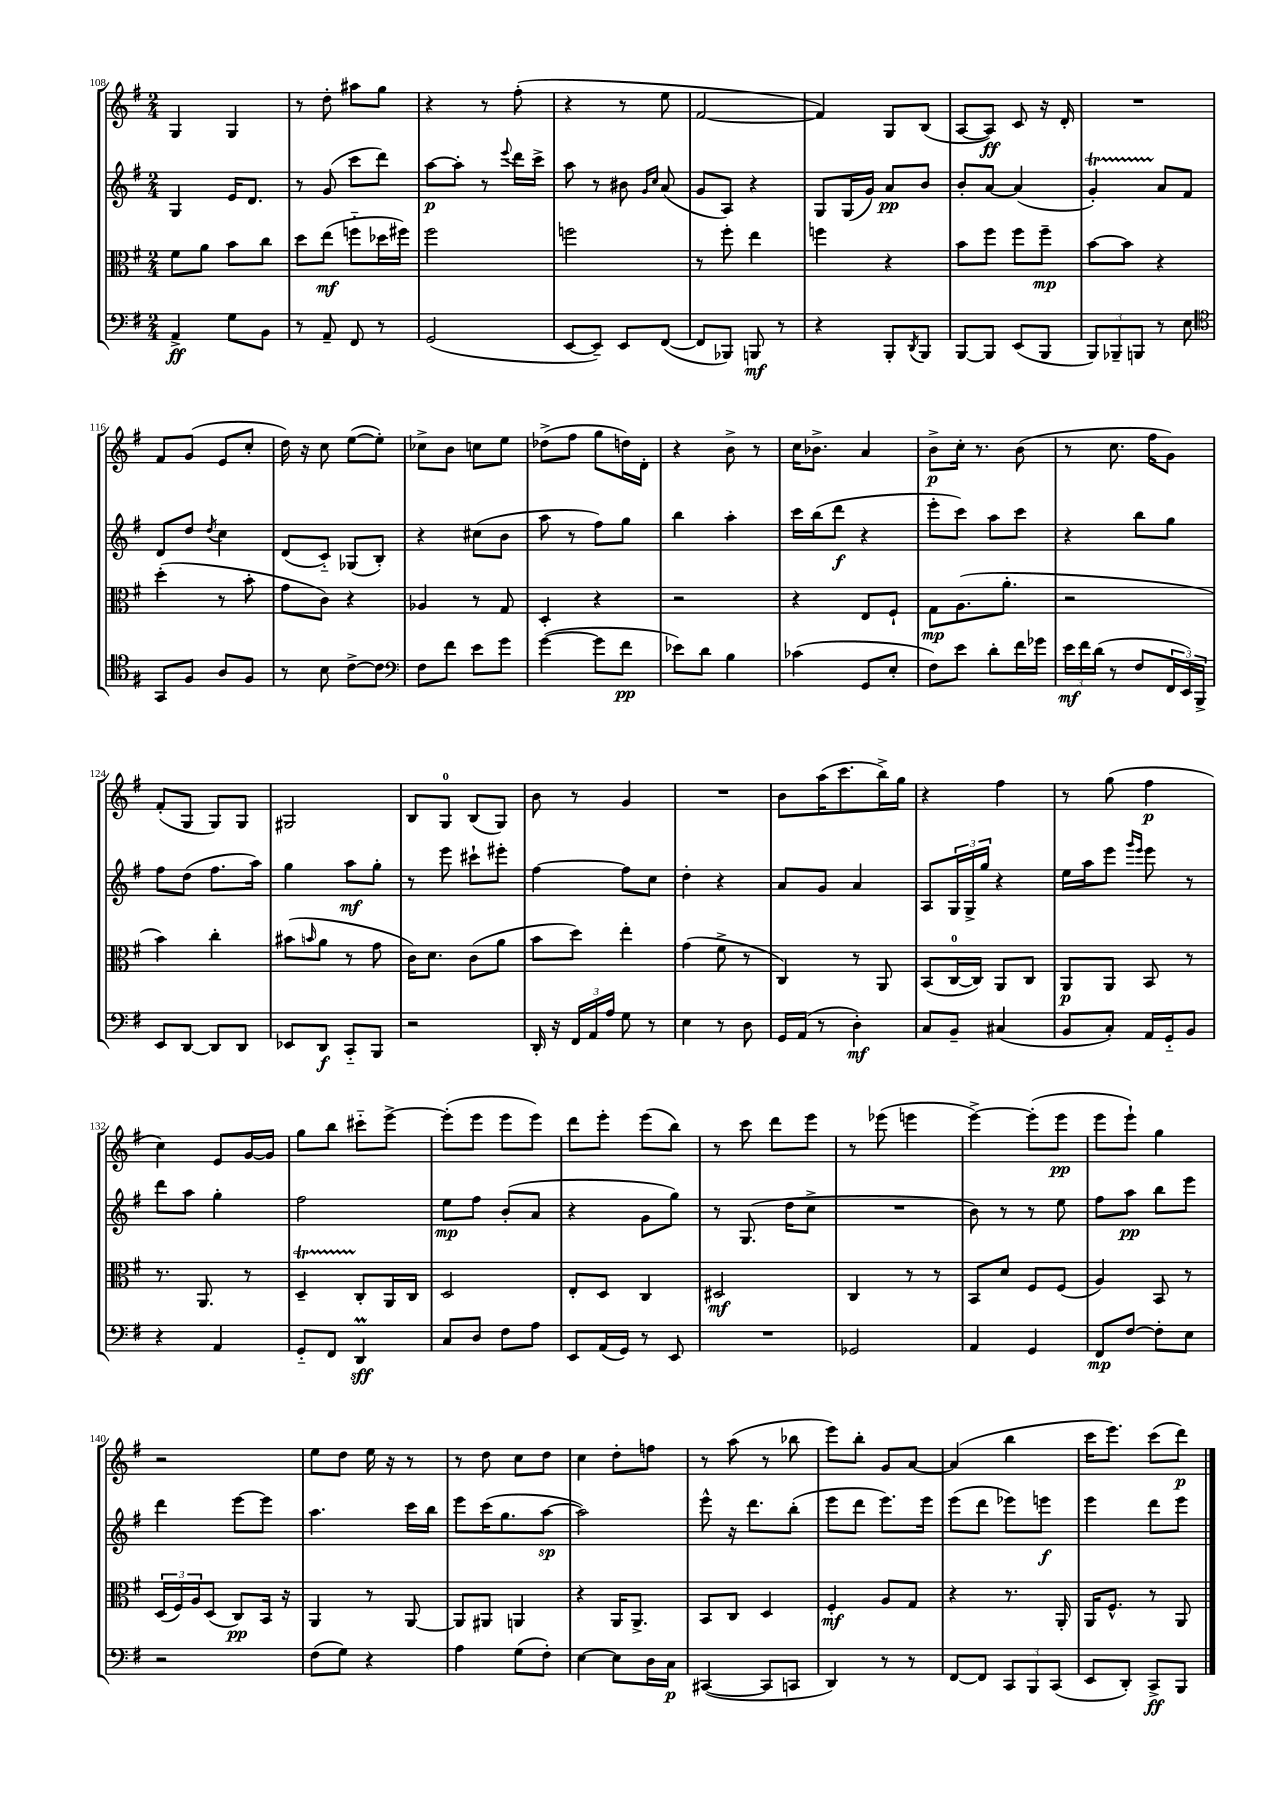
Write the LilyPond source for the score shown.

<<
\new StaffGroup <<
\new Staff = "s0" {
    \clef treble \key g \major \numericTimeSignature \time 2/4
    g4 g4 |
    r8 d''8-. ais''8 g''8 |
    r4 r8 fis''8-.( |
    r4 r8 e''8 |
    fis'2~ |
    fis'4) g8 b8( |
    a8~ a8\ff) c'8 r16 d'16-. |
    R2 |
    fis'8 g'8( e'8 c''8-. |
    d''16) r16 c''8 e''8~( e''8-.) |
    ces''8-> b'8 c''8 e''8 |
    des''8->( fis''8 g''8 d''16) d'16-. |
    r4 b'8-> r8 |
    c''16 bes'8.-> a'4 |
    b'8->\p c''16-. r8. b'8( |
    r8 c''8. fis''16 g'8) |
    fis'8-.( g8 g8) g8 |
    gis2 |
    b8 g8-0 b8( g8) |
    b'8 r8 g'4 |
    R2 |
    b'8 a''16( c'''8. b''16->) g''16 |
    r4 fis''4 |
    r8 g''8( fis''4\p |
    c''4) e'8 g'16~ g'16 |
    g''8 b''8 cis'''8-_ e'''8~-> |
    e'''8-.( e'''8 e'''8 e'''8) |
    d'''8 e'''8-. e'''8( b''8) |
    r8 c'''8 d'''8 e'''8 |
    r8 ees'''8( e'''4 |
    e'''4~->) e'''8-.( e'''8\pp |
    e'''8 e'''8-!) g''4 |
    r2 |
    e''8 d''8 e''16 r16 r8 |
    r8 d''8 c''8 d''8 |
    c''4 d''8-. f''8 |
    r8 a''8( r8 bes''8 |
    e'''8) b''8-. g'8 a'8~ |
    a'4( b''4 |
    c'''16 e'''8.) c'''8( d'''8\p) \bar "|." |
}
\new Staff = "s1" {
    \clef treble \key g \major \numericTimeSignature \time 2/4
    g4 e'16 d'8. |
    r8 g'8( c'''8 d'''8) |
    a''8~\p a''8-. r8 \appoggiatura { e'''8 } d'''16 c'''16-> |
    a''8 r8 bis'8 \grace { g'16 c''16 } a'8( |
    g'8 a8) r4 |
    g8 g16( g'16) a'8\pp b'8 |
    b'8-. a'8~ a'4( |
    g'4-.\startTrillSpan) a'8\stopTrillSpan fis'8 |
    d'8 d''8 \acciaccatura { d''8 } c''4 |
    d'8( c'8-_) ges8( b8-.) |
    r4 cis''8( b'8 |
    a''8 r8 fis''8) g''8 |
    b''4 a''4-. |
    c'''16 b''16( d'''8\f r4 |
    e'''8-. c'''8) a''8 c'''8 |
    r4 b''8 g''8 |
    fis''8 d''8( fis''8. a''16) |
    g''4 a''8\mf g''8-. |
    r8 e'''8 cis'''8-! eis'''8-. |
    fis''4~ fis''8 c''8 |
    d''4-. r4 |
    a'8 g'8 a'4 |
    a8 \tuplet 3/2 { g16 g16-> g''16 } r4 |
    e''16 a''16 e'''8 \grace { g'''16 e'''16 } e'''8 r8 |
    d'''8 a''8 g''4-. |
    fis''2 |
    e''8\mp fis''8 b'8-.( a'8 |
    r4 g'8 g''8) |
    r8 g8.( d''16 c''8-> |
    R2 |
    b'8) r8 r8 e''8 |
    fis''8 a''8\pp b''8 e'''8 |
    d'''4 e'''8~ e'''8 |
    a''4. c'''16 b''16 |
    e'''8 c'''16( g''8. a''8~\sp |
    a''2) |
    e'''8-^ r16 d'''8. b''8-.( |
    e'''8 d'''8 e'''8.) e'''16 |
    e'''8( d'''8 ees'''8) e'''8\f |
    e'''4 d'''8 e'''8 \bar "|." |
}
\new Staff = "s2" {
    \clef alto \key g \major \numericTimeSignature \time 2/4
    fis'8 a'8 b'8 c''8 |
    d''8 e''8\mf( f''8-_ des''16 fis''16) |
    fis''2 |
    f''2 |
    r8 fis''8-. e''4 |
    f''4 r4 |
    b'8 fis''8 fis''8 fis''8--\mp |
    b'8~ b'8 r4 |
    d''4-.( r8 b'8-. |
    g'8 c'8) r4 |
    aes4 r8 g8 |
    d4-. r4 |
    r2 |
    r4 e8 fis8-! |
    g8\mp a8.( a'8.-. |
    r2 |
    b'4) c''4-. |
    bis'8( \grace { b'16 } a'8 r8 g'8 |
    c'16) d'8. c'8( a'8 |
    b'8 d''8) e''4-. |
    g'4( fis'8-> r8 |
    c4) r8 a,8 |
    b,8( c16-0~ c16) a,8 c8 |
    a,8\p a,8 b,8 r8 |
    r8. a,8. r8 |
    d4--\startTrillSpan c8-.\stopTrillSpan a,16 c16 |
    d2 |
    e8-. d8 c4 |
    dis2\mf |
    c4 r8 r8 |
    b,8 d'8 fis8 fis8( |
    a4) b,8 r8 |
    \tuplet 3/2 { d16( fis16) a16 } d8( c8\pp) b,16 r16 |
    a,4 r8 a,8~ |
    a,8 ais,8 a,4 |
    r4 a,16 a,8.-> |
    b,8 c8 d4 |
    fis4-.\mf a8 g8 |
    r4 r8. a,16-. |
    a,16 fis8.-^ r8 a,8 \bar "|." |
}
\new Staff = "s3" {
    \clef bass \key g \major \numericTimeSignature \time 2/4
    a,4->\ff g8 b,8 |
    r8 a,8-- fis,8 r8 |
    g,2( |
    e,8~ e,8--) e,8 fis,8~( |
    fis,8 bes,,8) b,,8\mf r8 |
    r4 b,,8-. \acciaccatura { d,8 } b,,8 |
    b,,8~ b,,8 e,8( b,,8 |
    \tuplet 3/2 { b,,8) bes,,8-- b,,8 } r8 e8 |
    \clef tenor g,8 fis8 a8 fis8 |
    r8 b8 c'8~-> c'8 |
    \clef bass fis8 fis'8 e'8 g'8 |
    g'4~( g'8 fis'8\pp |
    ees'8) d'8 b4 |
    ces'4( g,8 e8-. |
    fis8) e'8 d'8-. fis'16 ges'16 |
    \tuplet 3/2 { e'16\mf fis'16 d'16( } r8 fis8 \tuplet 3/2 { fis,16 e,16) b,,16-> } |
    e,8 d,8~ d,8 d,8 |
    ees,8 d,8\f c,8-_ b,,8 |
    r2 |
    d,16-. r16 \tuplet 3/2 { fis,16 a,16 a16 } g8 r8 |
    e4 r8 d8 |
    g,16 a,16( r8 d4-.\mf) |
    c8 b,8-- cis4( |
    b,8 c8-.) a,16 g,16-_ b,8 |
    r4 a,4 |
    g,8-_ fis,8 d,4\prall\sff |
    c8 d8 fis8 a8 |
    e,8 a,16( g,16) r8 e,8 |
    R2 |
    ges,2 |
    a,4 g,4 |
    fis,8\mp fis8~ fis8-. e8 |
    r2 |
    fis8( g8) r4 |
    a4 g8( fis8-.) |
    e4~ e8 d16 c16\p |
    cis,4~( cis,8 c,8 |
    d,4) r8 r8 |
    fis,8~ fis,8 \tuplet 3/2 { c,8 b,,8 c,8( } |
    e,8 d,8-.) c,8->\ff b,,8 \bar "|." |
}
>>
>>
\layout { \context { \Score currentBarNumber = #108 } }
